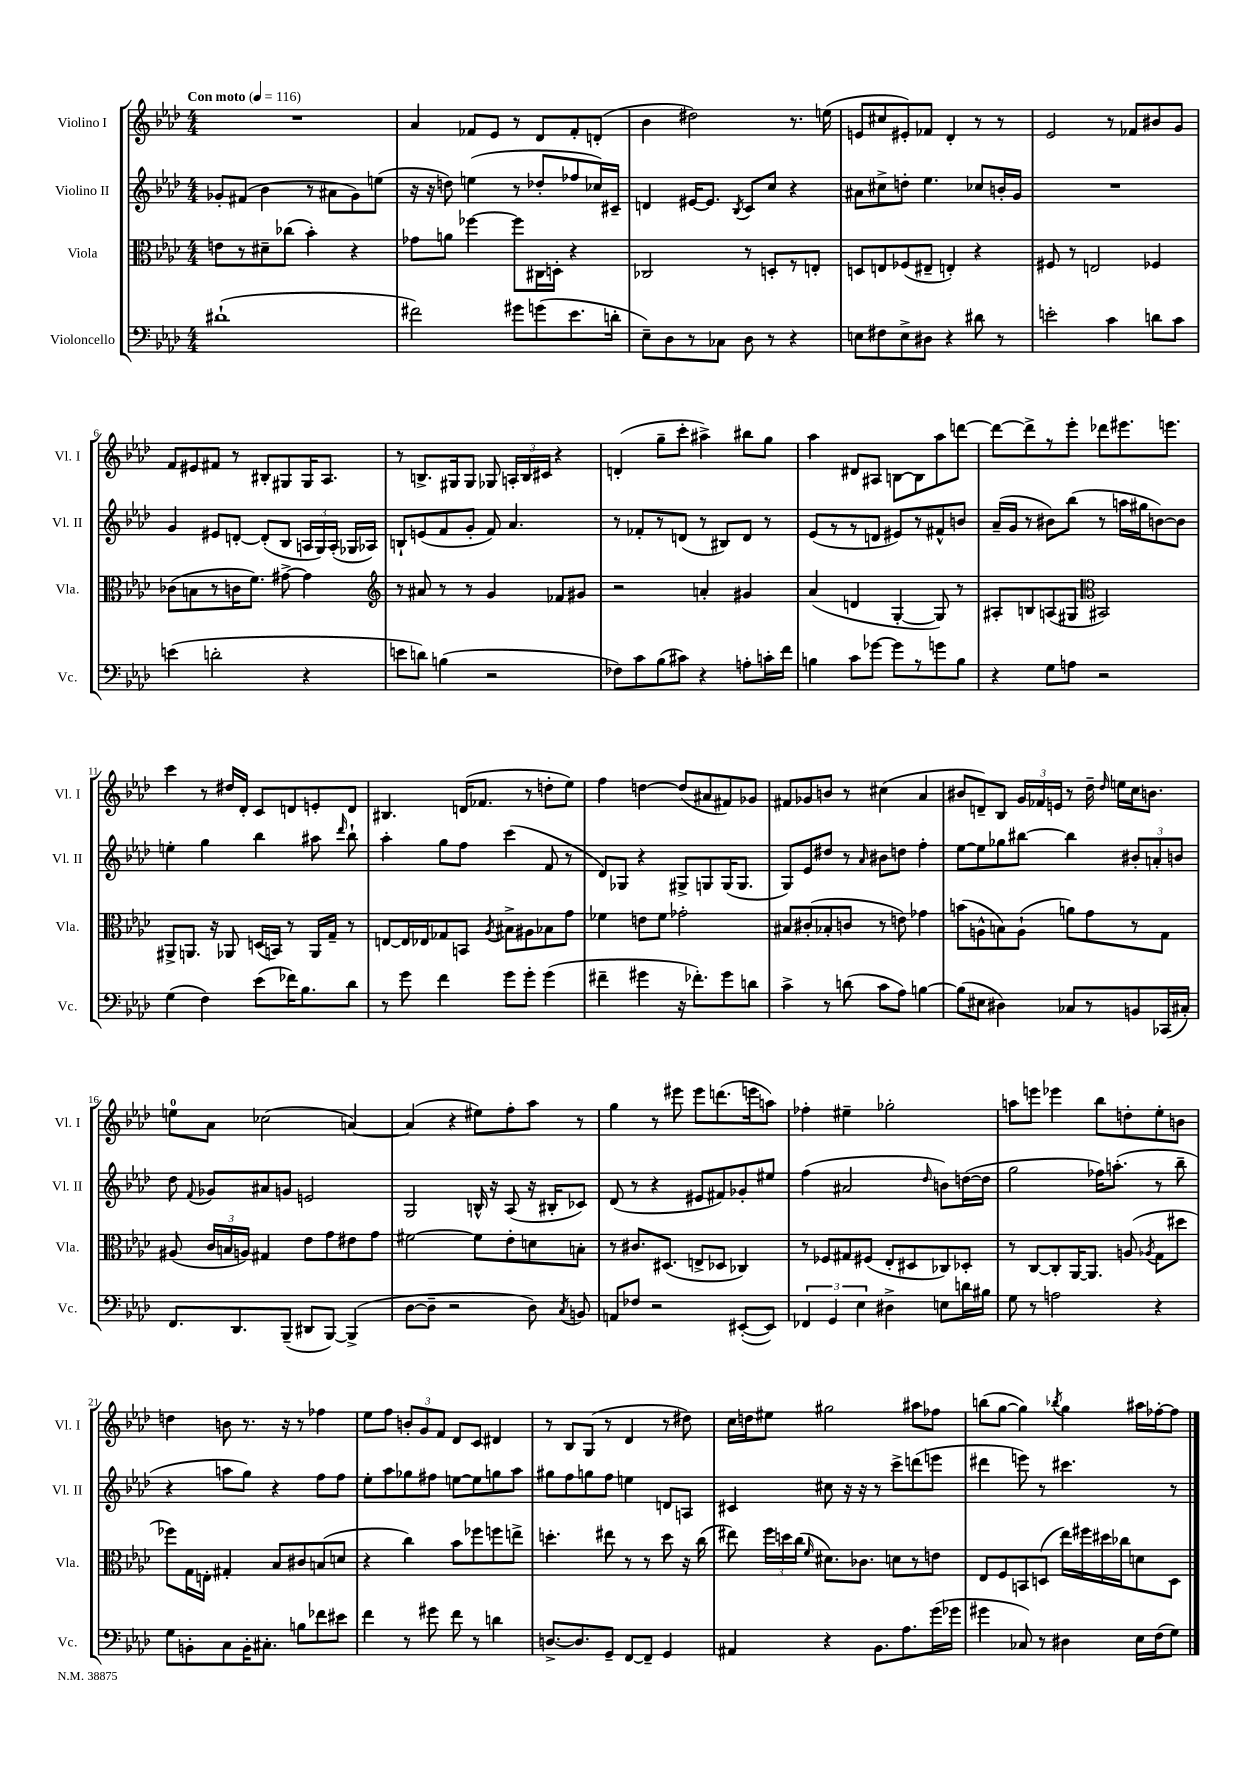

**kern	**kern	**kern	**kern
*part4	*part3	*part2	*part1
*staff4	*staff3	*staff2	*staff1
*I"Violoncello	*I"Viola	*I"Violino II	*I"Violino I
*I'Vc.	*I'Vla.	*I'Vl. II	*I'Vl. I
*clefF4	*clefC3	*clefG2	*clefG2
*k[b-e-a-d-]	*k[b-e-a-d-]	*k[b-e-a-d-]	*k[b-e-a-d-]
*M4/4	*M4/4	*M4/4	*M4/4
*MM116	*MM116	*MM116	*MM116
=1	=1	=1	=1
!	!	!	!LO:TX:a:B:t=Con moto
(1d#X`	8en\L	8g-X'/L	1r
.	8r	(8f#X/J	.
.	8d#X~\	4b-\	.
.	(8cc-X\J	.	.
.	4b-'\)	8r	.
.	.	8a#X\L	.
.	4r	8g-\)	.
.	.	(8een\J	.
=2	=2	=2	=2
2f#X\)	8g-X\L	16r	4a-/
.	.	16r	.
.	8an\J	8ddn\)	.
.	[4ff-X\	(4een\	8f-X/L
.	.	.	8e-/J
8g#X\L	8ff-\L]	8r	8r
(8gn\	16C#X\L	8dd-X'/L	8d-/L
.	16Dn'\JJ	.	.
8.e-\	4r	8ff-X/	8f-'/
.	.	16cc-X/L)	(8dn'/J
16dn'\Jk	.	16c#X~/JJ	.
=3	=3	=3	=3
8E-~\L)	2C-X/	4dn/	4b-\
8D-\	.	.	.
8r	.	[16e#X/KL	2dd#X\)
.	.	8.e#/J]	.
8C-X\J	.	.	.
.	.	8qB-/	.
8D-\	8r	8c/L	.
8r	8Dn'/L	8cc/J	.
4r	8r	4r	8.r
.	8En'/J	.	.
.	.	.	(16een\
=4	=4	=4	=4
8En\L	8Dn/L	8a#X\L	8en/L
8F#X\	8En/	8cc#X^\	8cc#X/
8E^\	(8F-X/	8ddn'\J	8e#X'/)
8D#X\J	8E#X~/J	4.ee-\	8f-X/J
4r	4En'/)	.	4d-'/
8d#X\	4r	8cc-X/L	8r
8r	.	16bn'/L	8r
.	.	16g/JJ	.
=5	=5	=5	=5
2en'\	8F#X/	1r	2e-/
.	8r	.	.
.	2En/	.	.
4c\	.	.	8r
.	.	.	8f-X/L
8dn\L	4F-X/	.	8b#X/
8c\J	.	.	8g/J
!!LO:LB:g=z
=6	=6	=6	=6
(4en\	(8c-X\L	4g/	8f/L
.	8Bn\	.	8e#X/
2dn'\	8r	8e#X/L	8f#X/J
.	16cn\K	[8dn'/J	8r
.	8.f\J)	.	.
.	.	(8d'/L]	8B#X'/L
.	[8g#X^\	8B-/J	8G#X/
4r	4g#\]	24An/LL	16G#/K
.	.	24G/)	.
.	.	.	8.A-/J
.	.	(24A'/JJ	.
.	.	16G-X/LL	.
.	.	16A-X/JJ)	.
=7	=7	=7	=7
*	*clefG2	*	*
8en\L	8r	8Bn`/L	8r
8dn\J)	8a#X/	(8en/	8.Bn^/L
(4Bn\	8r	8f/	.
.	.	.	16G#X/k
.	8r	8g'/J	8G#/J
2r	4g/	8f/)	8G-X/
.	.	4.a-/	24An'/LL
.	.	.	24B/
.	.	.	24c#X/JJ
.	8f-X/L	.	4r
.	8g#X/J	.	.
=8	=8	=8	=8
8F-X\L)	2r	8r	(4dn'/
8c\	.	8f-X'/L	.
(8B-\	.	8r	8gg~\L
8c#X\J)	.	(8dn/J	8ccc'\J
4r	4an'/	8r	4aa#X^\)
.	.	8B#X/L)	.
8An'\L	4g#X/	8d/J	8bb#X\L
16cn'\L	.	8r	8gg\J
16f\JJ	.	.	.
=9	=9	=9	=9
4Bn\	(4a-/	(8e-/L	4aa-\
.	.	8r	.
8c\L	4dn/	8r	8d#X/L
[8g-X\J	.	8dn/J	8A#X/J
8g-\L]	[4G'/	8e#X/L)	[8Bn\L
8r	.	8r	8B\]
8gn\	8G/])	8f#X^^/	8aa-\
8B\J	8r	8bn/J	[8dddn\J
=10	=10	=10	=10
4r	8A#X'/L	(16a-~/LL	8ddd\L_
.	.	16g/JJ	.
.	8Bn/	8r	8ddd^\]
8G\L	(8An/	8b#X\L)	8r
8An\J	8G#X/J	(8bb-\J	8eee-'\J
*	*clefC3	*	*
2r	2BB#X/)	8r	8ddd-X\L
.	.	16aan\LL	8.eee#X\
.	.	16gg#X\J	.
.	.	[8bn\)	.
.	.	.	8.eeen\J
.	.	8b\J]	.
!!LO:LB:g=z
=11	=11	=11	=11
(4G\	8AA#X^/L	4een'\	4ccc\
.	8.AAn/J	.	.
4F\)	.	4gg\	8r
.	16r	.	.
.	8AA-X/	.	16dd#X/LL
.	.	.	16d-'/JJ
(8e-\L	(16Dn/LL	4bb-\	8c/L
.	16BBn/JJ)	.	.
16f-X\K)	8r	.	8dn/
8.B-\	.	.	.
.	16AA-/LL	8aa#X\	8en'/
.	16G~/JJ	.	.
.	.	16qqddd-/	.
8d-\J	8r	8bb-`\	8d/J
=12	=12	=12	=12
8r	[8En/L	4aa-'\	4.B#X/
8g\	16E/L]	.	.
.	16E-X/J	.	.
4f\	8G-X/	8gg\L	.
.	8BBn/J	8ff\J	(16dn/KL
.	.	.	8.f-X/J
.	8qA-/	.	.
8g\L	8B#X^\L	(4ccc\	.
8g'\J	8A#X\	.	8r
(4g\	8B-X\	8f/	8ddn'\L
.	8g\J	8r	8ee-\J)
=13	=13	=13	=13
4f#X~\	4f-X\	8d-/L)	4ff\
.	.	8G-X/J	.
4g#X\	8en\L	4r	[4ddn\
.	8f-\J	.	.
16r	2g-X'\	8G#X^/L	(8dd/L]
8.f-X'\L)	.	.	.
.	.	8Gn/	8a#X/
8g#\	.	(16G/K	8f#X/)
.	.	8.G/J	.
8dn\J	.	.	8g-X/J
=14	=14	=14	=14
4c^\	8B#X/L	8G/L)	8f#X/L
.	(8c#X'/	8e-/	8g-X/
8r	8B-X'/	8dd#X/J	8bn/J
(8dn\	8cn/J	8r	8r
.	.	16qqa-/	.
8c\L	8r	8b#X\L	(4cc#X\
8A-\J)	8en\)	8ddn\J	.
[4Bn\	4g-X\	4ff'\	4a-/
=15	=15	=15	=15
(8B\L]	(8bn\L	[8ee-\L	8b#X/L
8E#X\J	8An^^\	8ee-\]	8dn~/)
4D#X\)	8Bn\)	8gg-X\	8B-/J
.	(8A`\J	[8bb#X\J	24g/LL
.	.	.	24f-X/
.	.	.	24en/JJ
8C-X/L	8an\L)	4bb#\]	8r
8r	8g\	.	16dd-~\
.	.	.	16qqdd-/
.	.	.	16een\LL
8BBn/	8r	12b#X'/L	16cc\J
.	.	.	8.bn\J
.	.	12an'/	.
(16CC-X/L	8G\J	.	.
.	.	12bn/J	.
16C#X'/JJ)	.	.	.
!!LO:LB:g=z
=16	=16	=16	=16
8.FF/L	(8A#X/	8dd-\	8een\L
.	.	8qqf/	.
.	24c/LL	8g-X/L	8a-\J
.	24Bn/	.	.
8.DD-/	.	.	.
.	24An/JJ)	.	.
.	4G#X/	8a#X/	(2cc-X\
(8BBB-~/J	.	8gn/J	.
8DD#X/L	8e-\L	2en/	.
[8BBB-/J)	8g\	.	.
(4BBB-^/]	8e#X\	.	[4an/)
.	8g\J	.	.
=17	=17	=17	=17
[8D-\L	[2f#X\	2G/	(4a/]
8D-~\J]	.	.	.
2r	.	.	4r
.	8f#\L]	16Bn^^/	8ee#X\L)
.	.	16r	.
.	8e-'\	(8A-/	8ff'\
8D-\)	8dn\	16r	8aa-\J
.	.	16B#X'/KL	.
8qC/	.	.	.
8BBn/	8Bn'\J	8c-X/J)	8r
=18	=18	=18	=18
8AAn/L	8r	(8d-/	4gg\
8F-X/J	8.c#X/L	8r	.
2r	.	4r	8r
.	(8.D#X/J	.	.
.	.	.	8eee#X\
.	8En^/L	8e#X/L	8eee#\L
.	8D-X/J	8f#X/)	(8.dddn\
([8EE#X'/L	4C-X/)	8g-X'/	.
.	.	.	16eeen\k
8EE#/J])	.	8ee#X/J	8aan\J)
=19	=19	=19	=19
6FF-X/	8r	(4ff\	4ff-X'\
.	8F-X/L	.	.
6GG/	.	.	.
.	8G#X/	2a#X/	4ee#X~\
6E-\	.	.	.
.	(8F#X/J	.	.
4D#X^\	8E-'/L	.	2gg-X'\
.	8D#X/	.	.
.	.	16qqdd-/	.
8En\L	8C-X/)	8bn\L)	.
16dn\L	8D-X'/J	([16ddn\L	.
16B#X\JJ	.	16dd\JJ]	.
=20	=20	=20	=20
8G\	8r	2gg\	8aan\L
8r	[8C/L	.	8eeen\J
2An\	8C'/]	.	4eee-X\
.	[16AA-/K	.	.
.	8.AA-/J]	.	.
.	.	16ff-X\KL)	8bb-\L
.	.	(8.aan'\J	.
.	(8An/	.	8ddn'\
.	8qA-X/	.	.
4r	8G\L	8r	8ee-'\
.	8dd#X\J	8bb-~\	8bn\J
!!LO:LB:g=z
=21	=21	=21	=21
8G\L	8ff-X\L)	4r	4ddn\
8BBn'\	16G\L	.	.
.	16En'\JJ	.	.
8C\	4G#X'/	8aan\L	8bn\
16BB'\K	.	8gg\J)	8.r
8.C#X'\J	.	.	.
.	8B-/L	4r	.
.	.	.	16r
8Bn\L	8c#X/	.	8r
8f-X\	(8Bn/	8ff\L	4ff-X\
8e#X\J	8dn/J	8ff\J	.
=22	=22	=22	=22
4f\	4r	8ee-'\L	8ee-\L
.	.	8aa-\	8ff\J
8r	4cc\)	8gg-X\	12bn'/L
.	.	.	12g/
8g#X\	.	8ff#X\J	.
.	.	.	12f/J
8f\	8b-\L	[8een\L	8d-/L
8r	8ff-X\	8ee\]	8c/J
4dn\	8ffn\	8ggn\	4d#X/
.	8een^\J	8aa-\J	.
=23	=23	=23	=23
[8.Dn^/L	4.ddn'\	8gg#X\L	8r
.	.	8ff\	8B-/L
8.D/]	.	.	.
.	.	8ggn\	(8G/J
8GG~/J	8ee#X\	8ff\J	8r
[8FF/L	8r	4een\	4d-/
8FF~/J]	8r	.	.
4GG/	8dd\	8dn/L	8r
.	16r	8An/J	8dd#X\)
.	(16cc\	.	.
=24	=24	=24	=24
4AA#X/	8ee#X\)	4c#X/	16cc\LL
.	.	.	16ddn\J
.	24ff\LL	.	8ee#X\J
.	24ddn\	.	.
.	(24cc\JJ	.	.
.	16qqf/	.	.
4r	8.d#X\L)	8cc#X\	2gg#X\
.	.	16r	.
.	8.c-X\J	16r	.
8.BB-\L	.	8r	.
.	8dn\L	8ccc^\L	.
8.A-\	.	.	.
.	8r	(8dddn\	8aa#X\L
(16g\L	8en\J	8eeen\J	8ff-X\J
16g-X\JJ	.	.	.
=25	=25	=25	=25
4g#X\	8E-/L	4ddd#X\	(8bbn\L
.	8F/	.	[8gg\J
8C-X/)	8BBn/	8eeen\)	4gg\])
8r	(8Dn/J	8r	.
.	.	.	8qbb-X/
4D#X\	16ee-\LL)	4.ccc#X\	4gg\
.	16ff#X\	.	.
.	16dd#X\	.	.
.	16cc-X\J	.	.
16E-\LL	8dn\	.	16aa#X\LL
(16F\J	.	.	[16ff-X'\J
8G\J)	8D\J	8r	8ff-\J]
==	==	==	==
*-	*-	*-	*-
